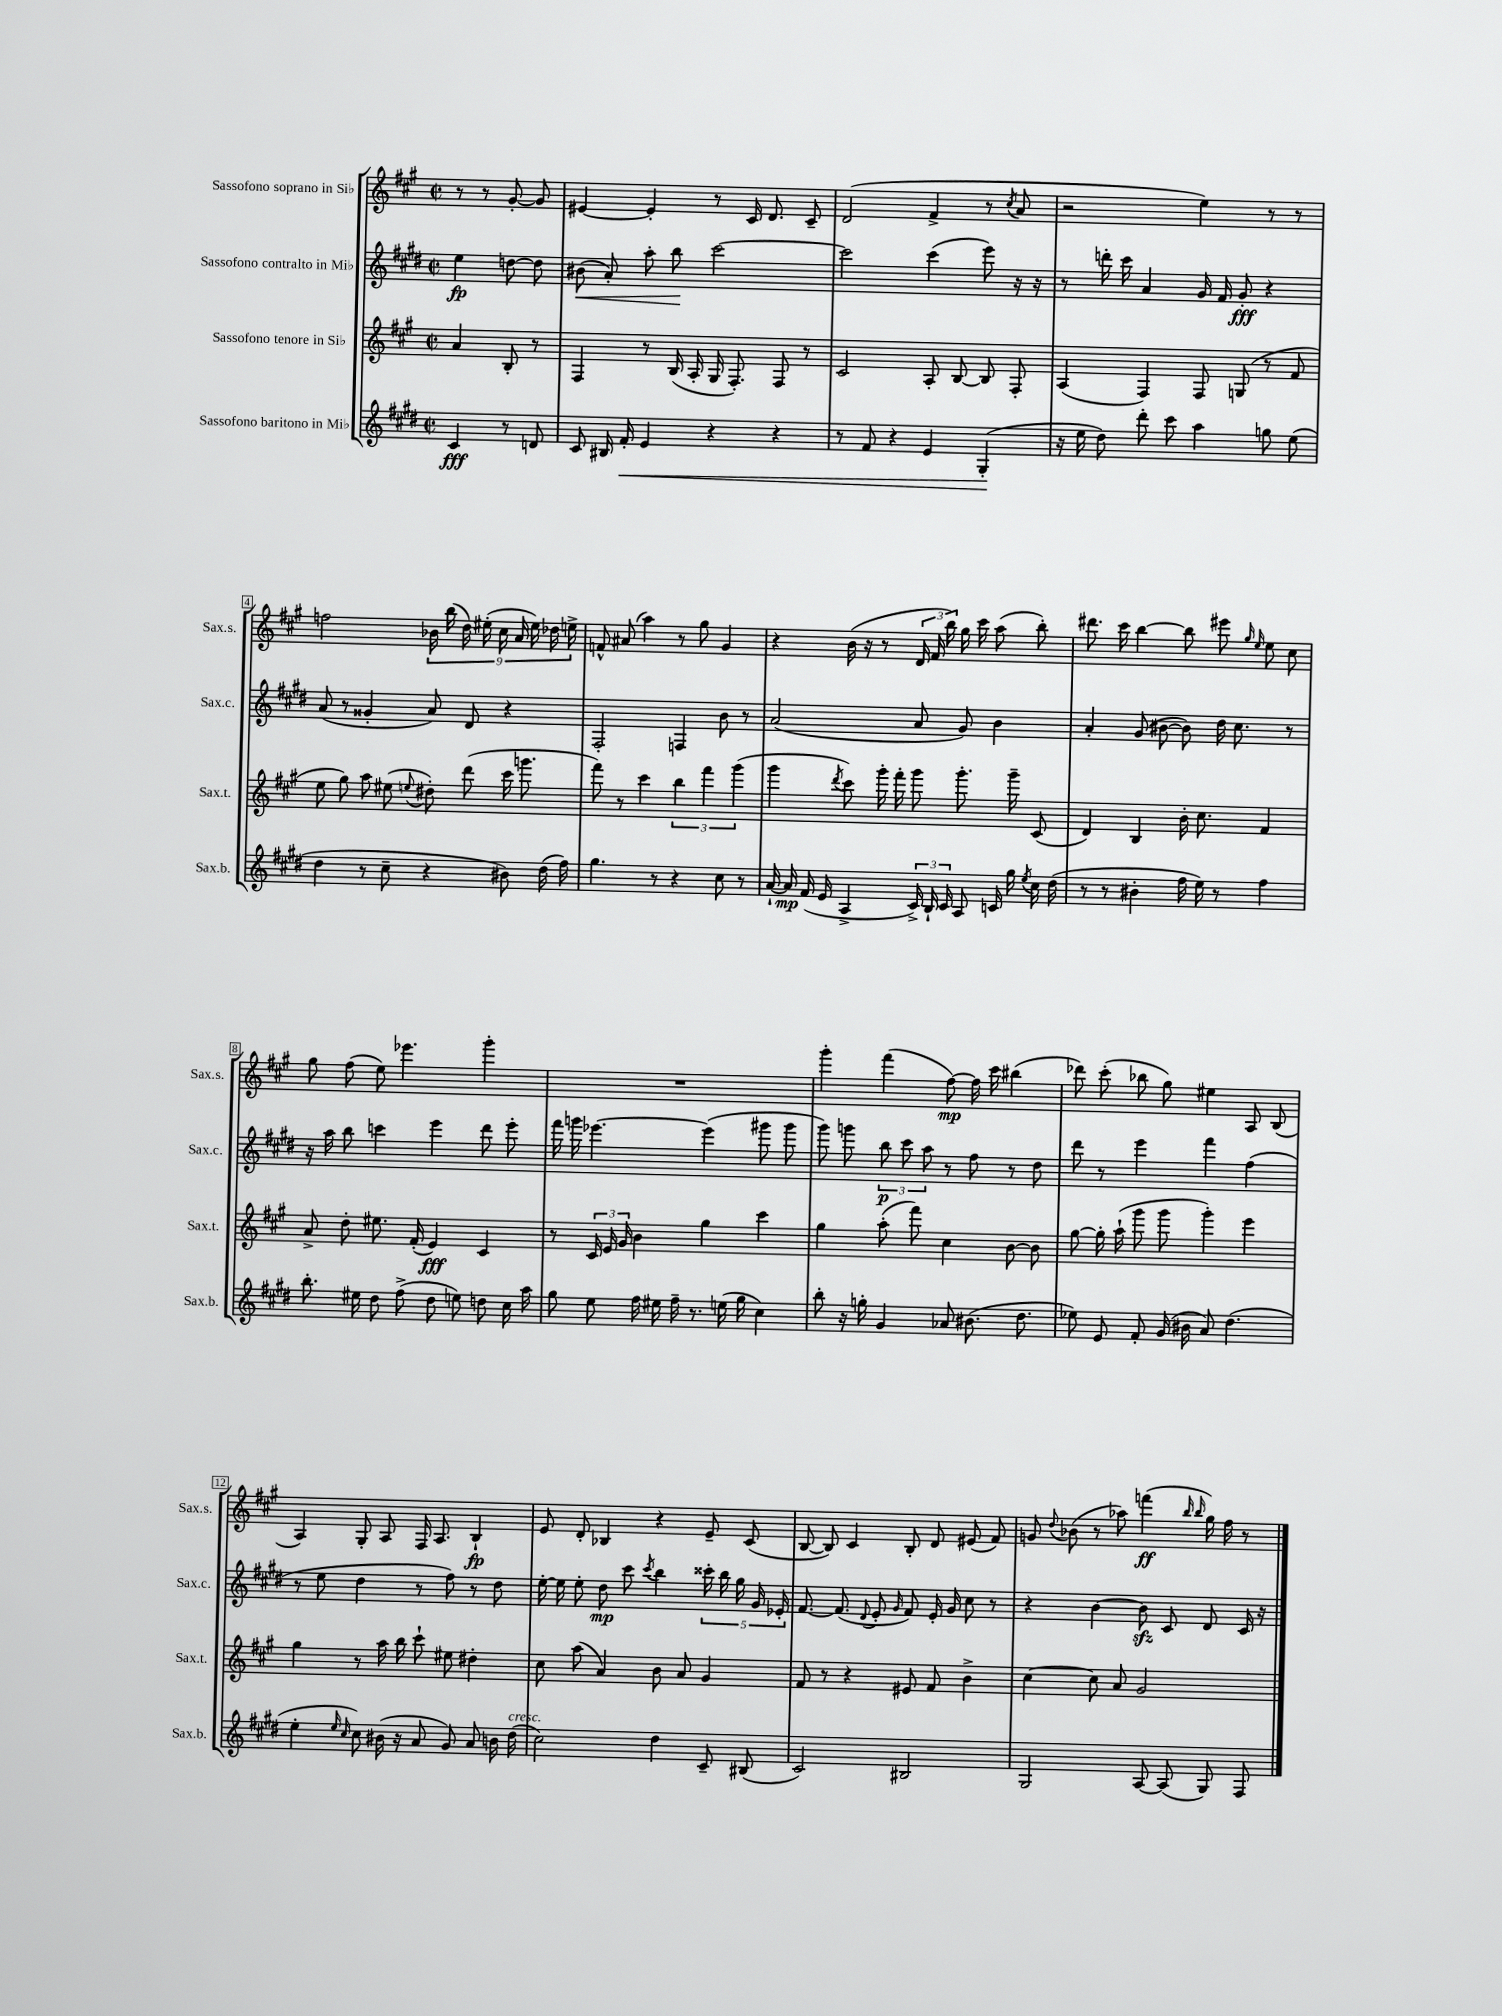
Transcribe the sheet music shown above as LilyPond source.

<<
\new StaffGroup <<
\new Staff = "s0" \with { instrumentName = "Sassofono soprano in Sib" shortInstrumentName = "Sax.s." } {
    \clef treble \key a \major \defaultTimeSignature \time 2/2 \partial 2
    \autoBeamOff r8 r8 gis'8~-. gis'8 |
    eis'4~ eis'4-. r8 cis'16 d'8. cis'8-- |
    d'2( fis'4-> r8 \acciaccatura { cis''8 } a'8 |
    r2 e''4) r8 r8 |
    f''2 \tuplet 9/8 { bes'16 b''16( d''16) eis''16-.( cis''16 a'16 eis''16) des''16 e''16-> } |
    f'8-^ ais'8( a''4) r8 gis''8 gis'4 |
    r4 b'16( r16 r8 \tuplet 3/2 { d'16 fis'16 b''16) } gis''16 cis'''16 a''8( b''8-.) |
    dis'''8. cis'''16 b''4~ b''8 eis'''8 \grace { gis''16 e''16 } e''8 cis''8 |
    gis''8 fis''8( e''8) ees'''4. gis'''4-. |
    R1 |
    gis'''4-. fis'''4( fis''8~\mp) fis''16 cis'''16 bis''4( |
    des'''8) cis'''8-.( bes''8 gis''8) eis''4 a8 b8( |
    a4) gis8-. a8 fis16 a8. b4-!\fp |
    e'8 d'8-. bes4 r4 e'8-- cis'8( |
    b8~ b8) cis'4 b8-. d'8 eis'8( fis'8) |
    g'8 \appoggiatura { d''8 } bes'8( r8 aes''8) f'''4\ff( \grace { b''16 b''16 } gis''16) fis''16 r8 \bar "|." |
}
\new Staff = "s1" \with { instrumentName = "Sassofono contralto in Mib" shortInstrumentName = "Sax.c." } {
    \clef treble \key e \major \defaultTimeSignature \time 2/2 \partial 2
    \autoBeamOff e''4\fp d''8~ d''8 |
    bis'8\<( a'8-.) a''8-. b''8\! cis'''2~ |
    cis'''2 cis'''4( e'''8) r16 r16 |
    r8 d'''16-. cis'''16 a'4 gis'16 fis'16 gis'8-.\fff r4 |
    a'8( r8 gisis'4-. a'8) dis'8 r4 |
    fis2-. f4 b'8 r8 |
    a'2( a'8 gis'8) b'4 |
    a'4-. gis'8( bis'8~ bis'8) dis''16 cis''8. r8 |
    r16 a''16 b''8 c'''4 e'''4 dis'''8 e'''8-. |
    fis'''16 g'''16 ees'''4.~ ees'''4( gis'''8 gis'''8 |
    gis'''8) g'''8 \tuplet 3/2 { b''8\p cis'''8 a''8 } r8 fis''8 r8 dis''8 |
    dis'''8 r8 e'''4 fis'''4 fis''4( |
    r8 e''8 dis''4 r8 fis''8) r8 dis''8 |
    e''16~-. e''16 e''8-. dis''8\mp cis'''8 \acciaccatura { cis'''8 } b''4 \tuplet 5/4 { cisis'''16-. b''16 gis''16 gis'16 ees'16-. } |
    fis'8.~ fis'8.( \appoggiatura { dis'8 } e'8-. \grace { gis'16 } fis'8) e'16-. gis'16 cis''8 r8 |
    r4 b'4~ b'8\sfz cis'8 dis'8 cis'16 r16 \bar "|." |
}
\new Staff = "s2" \with { instrumentName = "Sassofono tenore in Sib" shortInstrumentName = "Sax.t." } {
    \clef treble \key a \major \defaultTimeSignature \time 2/2 \partial 2
    \autoBeamOff a'4 b8-. r8 |
    fis4 r8 b16( a16-. gis16 fis8.-.) fis8 r8 |
    cis'2 a8-. b8~ b8 fis8-. |
    a4( fis4) fis8 g8( r8 fis'8 |
    e''8 gis''8) a''8 eis''8( \appoggiatura { e''8 } dis''8-.) d'''8( cis'''16 g'''8. |
    fis'''8) r8 cis'''4 \tuplet 3/2 { b''4 fis'''4 gis'''4( } |
    gis'''4 \acciaccatura { d'''8 } cis'''8) gis'''16-. fis'''16-. gis'''8 gis'''8.-. gis'''16-- cis'8( |
    d'4) b4 b'16-. cis''8. fis'4 |
    a'8-> d''8-. eis''8. fis'16-.( e'4\fff) cis'4 |
    r8 \tuplet 3/2 { cis'16 e'16 gis'16 } b'4 gis''4 cis'''4 |
    gis''4 a''8-.( fis'''8) cis''4 b'8~ b'8 |
    gis''8~ gis''16-. a''16-!( gis'''8 gis'''8 gis'''4-.) e'''4 |
    gis''4 r8 a''16 b''16 cis'''8-! eis''8 dis''4-. |
    cis''8 a''8( a'4) b'8 a'8 gis'4 |
    fis'8 r8 r4 eis'8 fis'8 b'4-> |
    cis''4~ cis''8 a'8 gis'2 \bar "|." |
}
\new Staff = "s3" \with { instrumentName = "Sassofono baritono in Mib" shortInstrumentName = "Sax.b." } {
    \clef treble \key e \major \defaultTimeSignature \time 2/2 \partial 2
    \autoBeamOff cis'4\fff r8 d'8 |
    cis'8 bis16 fis'16-.\< e'4 r4 r4 |
    r8 fis'8 r4 e'4 gis4-.\!( |
    r16 e''16 dis''8) dis'''8-. cis'''8 a''4 g''8 e''8( |
    dis''4 r8 cis''8-- r4 bis'8) dis''16( fis''16) |
    gis''4. r8 r4 cis''8 r8 |
    a'16~-! a'16\mp fis'16( e'16 a4-> \tuplet 3/2 { cis'16->) b16-! cis'16 } a8 c'16 gis''16 \acciaccatura { e''8 } cis''16 dis''16( |
    r8 r8 bis'4-. fis''16 e''16) r8 fis''4 |
    b''8.-. eis''16 dis''8 fis''8->( dis''8 e''8) d''8 cis''16 a''16 |
    gis''8 e''8 fis''16 eis''16 fis''16-- r8. e''16( gis''16 cis''4) |
    b''8-. r16 g''16-. gis'4 aes'8 bis'8.( dis''8. |
    ees''8) e'8 fis'8-. gis'16( bis'16 a'8) dis''4.( |
    e''4-. \grace { e''16 cis''16 } cis''8) bis'16( r16 a'8 gis'8) a'8 b'16 dis''16^\markup { \italic "cresc." }( |
    cis''2) dis''4 cis'8-- bis8( |
    cis'2) bis2 |
    gis2 a8~ a8( gis8) fis8 \bar "|." |
}
>>
>>
\layout { \context { \Score \override BarNumber.stencil = #(make-stencil-boxer 0.1 0.3 ly:text-interface::print) } }
